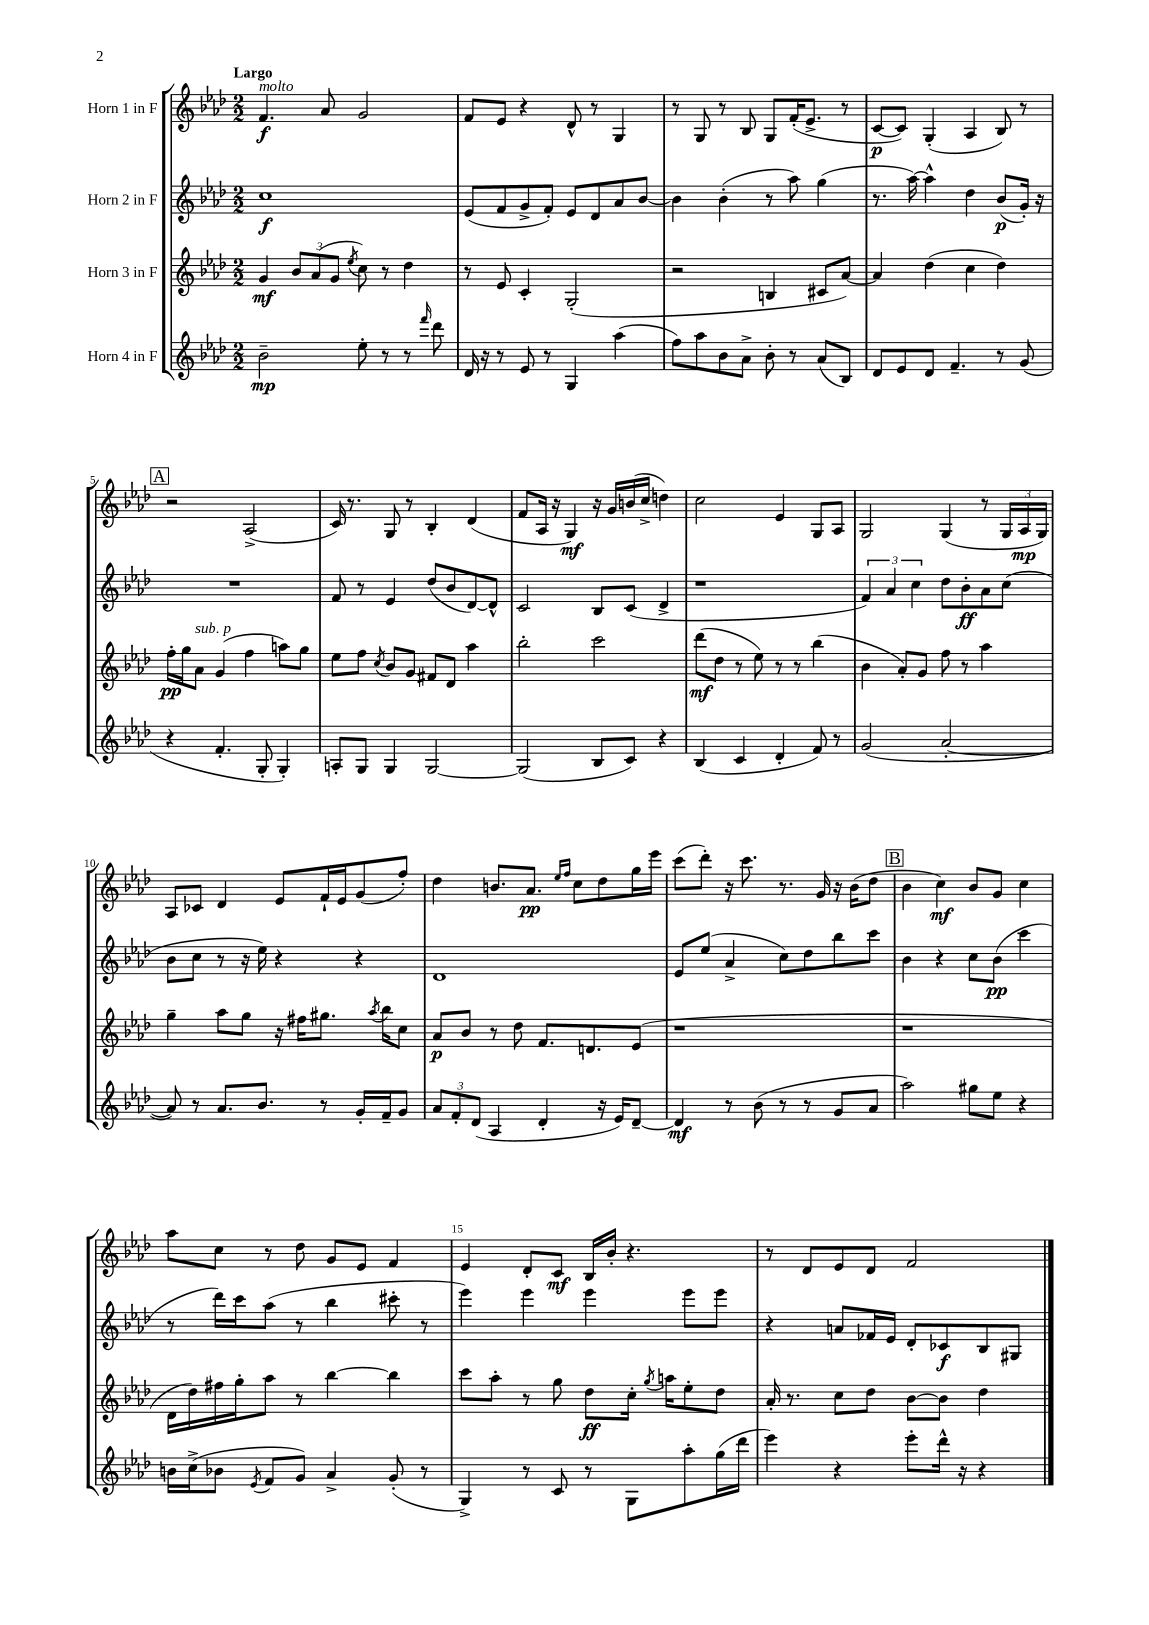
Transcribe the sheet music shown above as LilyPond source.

<<
\new StaffGroup <<
\new Staff = "s0" \with { instrumentName = "Horn 1 in F" } {
    \clef treble \key aes \major \numericTimeSignature \time 2/2 \tempo "Largo"
    \autoBeamOff f'4.\f^\markup { \italic "molto" } aes'8 g'2 |
    f'8[ ees'8] r4 des'8-^ r8 g4 |
    r8 g8 r8 bes8 g8[ f'16-.( ees'8.]-> r8 |
    c'8[~\p c'8]) g4-.( aes4 bes8) r8 |
    \mark \markup { \box "A" } r2 aes2->( |
    c'16) r8. g8 r8 bes4-. des'4( |
    f'8[ aes16] r16 g4\mf) r16 g'16[ b'16( c''16]-> d''4) |
    c''2 ees'4 g8[ aes8] |
    g2 g4( r8 \tuplet 3/2 { g16[ aes16\mp g16]) } |
    aes8[ ces'8] des'4 ees'8[ f'16-! ees'16 g'8( f''8]-.) |
    des''4 b'8.[ aes'8.]\pp \grace { ees''16[ f''16] } c''8[ des''8 g''16 ees'''16] |
    c'''8[( des'''8]-.) r16 c'''8. r8. g'16 r16 bes'16[( des''8] |
    \mark \markup { \box "B" } bes'4 c''4\mf) bes'8[ g'8] c''4 |
    aes''8[ c''8] r8 des''8 g'8[ ees'8] f'4 |
    ees'4 des'8[-. c'8]\mf bes16[ bes'16]-. r4. |
    r8 des'8[ ees'8 des'8] f'2 \bar "|." |
}
\new Staff = "s1" \with { instrumentName = "Horn 2 in F" } {
    \clef treble \key aes \major \numericTimeSignature \time 2/2
    \autoBeamOff c''1\f |
    ees'8[( f'8 g'8-> f'8]-.) ees'8[ des'8 aes'8 bes'8]~ |
    bes'4 bes'4-.( r8 aes''8) g''4( |
    r8. aes''16~) aes''4-^ des''4 bes'8[\p( g'16]-.) r16 |
    \mark \markup { \box "A" } R1 |
    f'8 r8 ees'4 des''8[( bes'8 des'8~) des'8]-^ |
    c'2 bes8[ c'8]( des'4-> |
    r1 |
    \tuplet 3/2 { f'4) aes'4 c''4 } des''8[ bes'8-.\ff aes'8 c''8]( |
    bes'8[ c''8] r8 r16 ees''16) r4 r4 |
    des'1 |
    ees'8[ ees''8]( aes'4-> c''8[) des''8 bes''8 c'''8] |
    \mark \markup { \box "B" } bes'4 r4 c''8[ bes'8]\pp( c'''4 |
    r8 des'''16[) c'''16 aes''8]( r8 bes''4 cis'''8-. r8 |
    ees'''4) ees'''4 ees'''4 ees'''8[ ees'''8] |
    r4 a'8[ fes'16 ees'16] des'8[-. ces'8\f bes8 gis8] \bar "|." |
}
\new Staff = "s2" \with { instrumentName = "Horn 3 in F" } {
    \clef treble \key aes \major \numericTimeSignature \time 2/2
    \autoBeamOff g'4\mf \tuplet 3/2 { bes'8[ aes'8( g'8] } \acciaccatura { ees''8 } c''8) r8 des''4 |
    r8 ees'8 c'4-. g2-.( |
    r2 b4 cis'8[ aes'8]~) |
    aes'4 des''4( c''4 des''4) |
    \mark \markup { \box "A" } f''16[-.\pp g''16 aes'8]^\markup { \italic "sub. p" } g'4( f''4 a''8[) g''8] |
    ees''8[ f''8] \acciaccatura { c''8 } bes'8[ g'8] fis'8[ des'8] aes''4 |
    bes''2-. c'''2 |
    des'''8[\mf( des''8] r8 ees''8) r8 r8 bes''4( |
    bes'4 aes'8[-.) g'8] f''8 r8 aes''4 |
    g''4-- aes''8[ g''8] r16 fis''16[ gis''8.] \acciaccatura { aes''8 } bes''16[ c''8] |
    aes'8[\p bes'8] r8 des''8 f'8.[ d'8. ees'8]( |
    r1 |
    \mark \markup { \box "B" } r1 |
    des'16[ des''16) fis''16 g''16-. aes''8] r8 bes''4~ bes''4 |
    c'''8[ aes''8]-. r8 g''8 des''8[\ff c''16]-. \acciaccatura { g''8 } a''16[ ees''8-. des''8] |
    aes'16-. r8. c''8[ des''8] bes'8[~ bes'8] des''4 \bar "|." |
}
\new Staff = "s3" \with { instrumentName = "Horn 4 in F" } {
    \clef treble \key aes \major \numericTimeSignature \time 2/2
    \autoBeamOff bes'2--\mp ees''8-. r8 r8 \grace { f'''16 } des'''8 |
    des'16 r16 r8 ees'8 r8 g4 aes''4( |
    f''8[) aes''8 bes'8 aes'8]-> bes'8-. r8 aes'8[( bes8]) |
    des'8[ ees'8 des'8] f'4.-- r8 g'8( |
    \mark \markup { \box "A" } r4 f'4.-. g8-. g4-.) |
    a8[-. g8] g4 g2~ |
    g2( bes8[ c'8]) r4 |
    bes4( c'4 des'4-. f'8) r8 |
    g'2( aes'2~-. |
    aes'8) r8 aes'8.[ bes'8.] r8 g'16[-. f'16-- g'8] |
    \tuplet 3/2 { aes'8[ f'8-. des'8]( } aes4 des'4-. r16 ees'16[) des'8]~-- |
    des'4\mf r8 bes'8( r8 r8 g'8[ aes'8] |
    \mark \markup { \box "B" } aes''2) gis''8[ ees''8] r4 |
    b'16[ c''16->( bes'8] \acciaccatura { ees'8 } f'8[ g'8]) aes'4-> g'8-.( r8 |
    g4->) r8 c'8 r8 g8[ aes''8-. g''16( des'''16] |
    ees'''4) r4 ees'''8[-. des'''16]-^ r16 r4 \bar "|." |
}
>>
>>
\layout { \context { \Score \override BarNumber.break-visibility = ##(#f #t #t) barNumberVisibility = #(every-nth-bar-number-visible 5) } }
